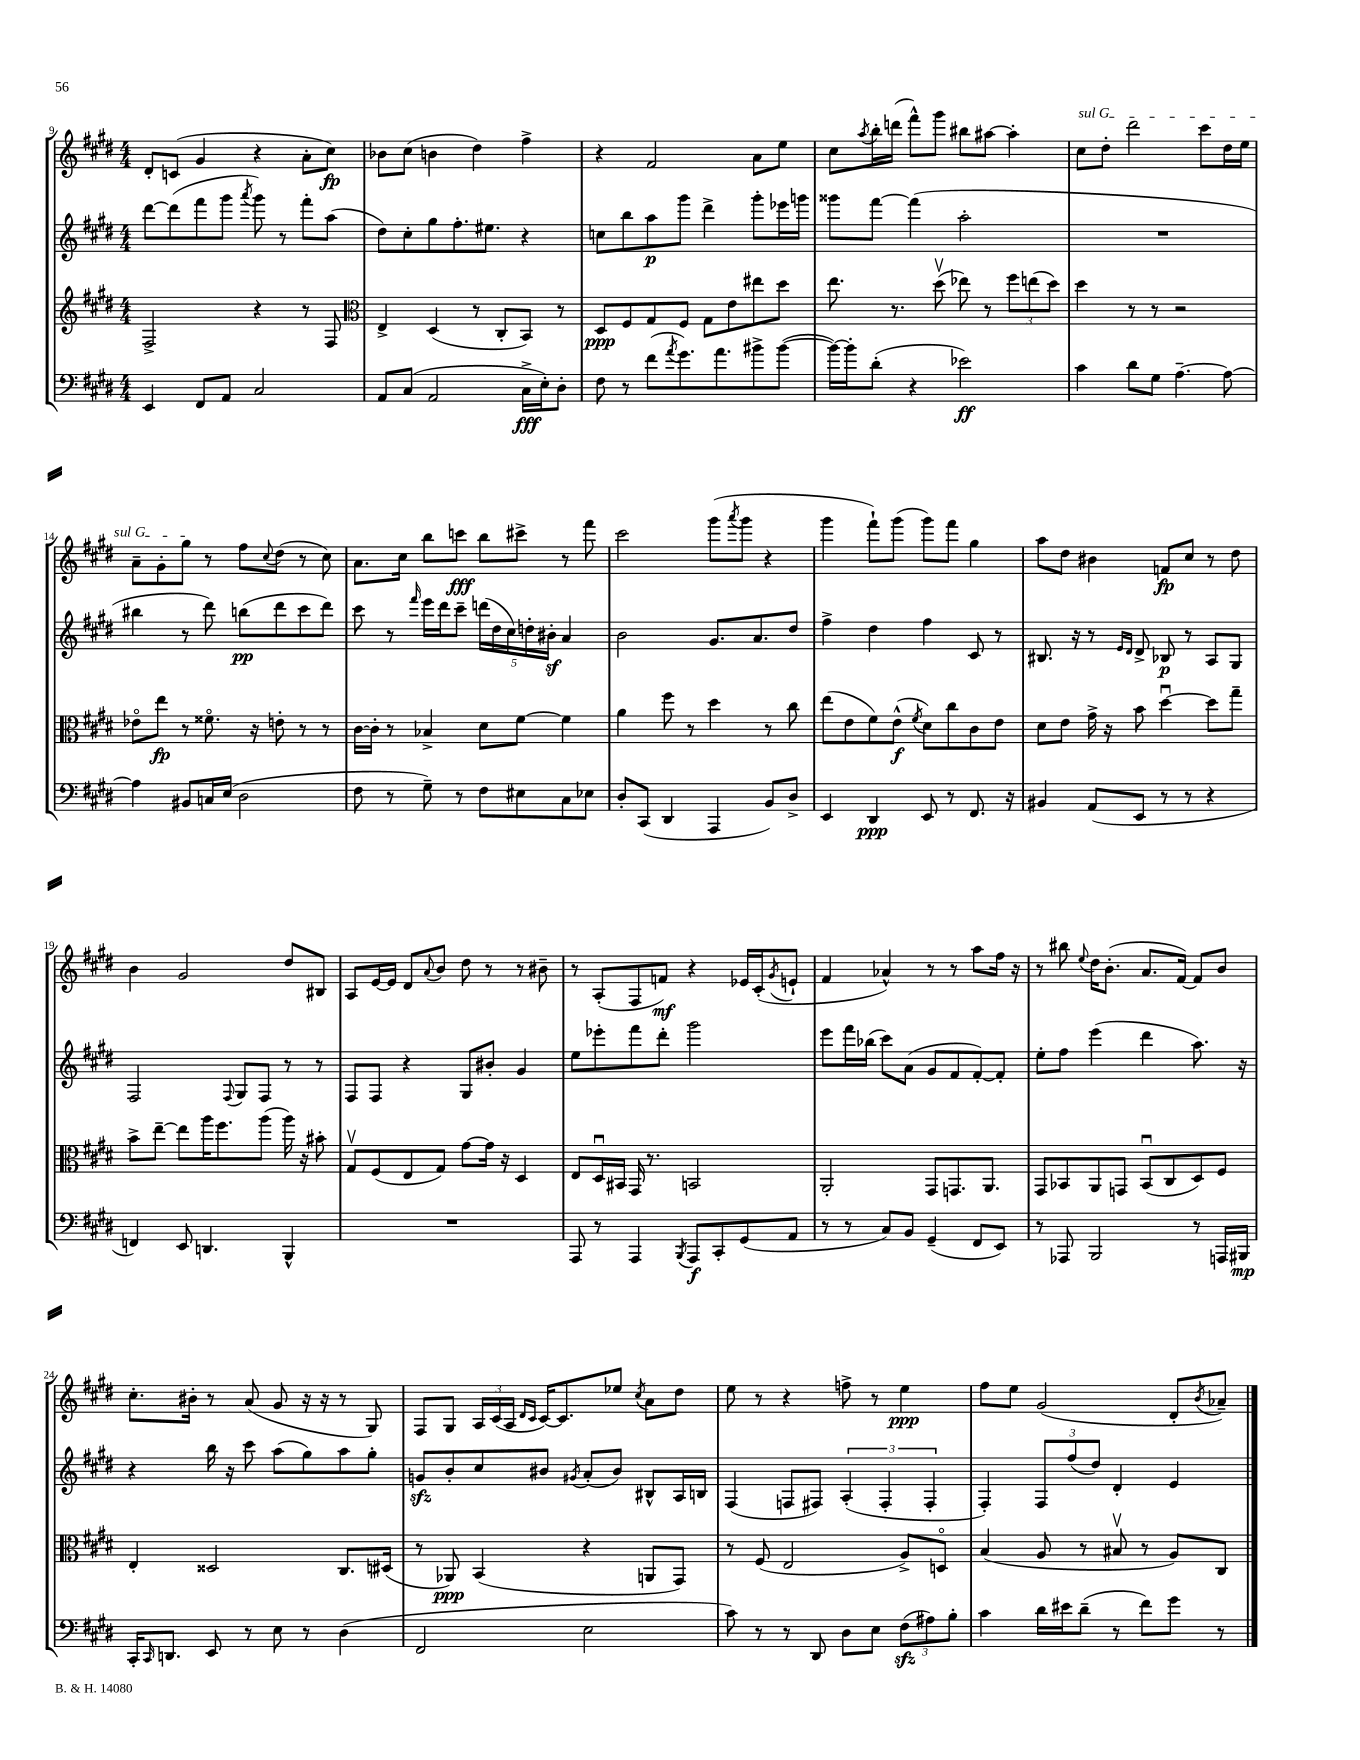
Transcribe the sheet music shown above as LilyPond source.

<<
\new StaffGroup <<
\new Staff = "s0" {
    \clef treble \key e \major \numericTimeSignature \time 4/4
    dis'8-. c'8( gis'4 r4 a'8-. cis''8\fp) |
    bes'8 cis''8( b'4 dis''4) fis''4-> |
    r4 fis'2 a'8 e''8 |
    cis''8 \acciaccatura { a''8 } b''16-. d'''16( fis'''8-^) gis'''8 bis''8 ais''8~ ais''4-. |
    \once \override TextSpanner.bound-details.left.text = \markup { \italic "sul G" } cis''8\startTextSpan dis''8-. dis'''2 cis'''8 dis''16 e''16 |
    a'8-- gis'8-. gis''8\stopTextSpan r8 fis''8 \appoggiatura { cis''8 } dis''8( r8 cis''8) |
    a'8. cis''16 b''8 c'''8\fff b''8 cis'''8-> r8 fis'''8 |
    cis'''2 gis'''8( \acciaccatura { a'''8 } gis'''8 r4 |
    gis'''4 fis'''8-!) gis'''8( gis'''8) fis'''8 gis''4 |
    a''8 dis''8 bis'4 f'8\fp cis''8 r8 dis''8 |
    b'4 gis'2 dis''8 bis8 |
    a8 e'16~ e'16 dis'8 \appoggiatura { a'8 } b'8 dis''8 r8 r8 bis'8-- |
    r8 a8-.( fis8 f'8\mf) r4 ees'16 cis'16-.( \acciaccatura { gis'8 } e'8-! |
    fis'4 aes'4-^) r8 r8 a''8 fis''16 r16 |
    r8 bis''8 \appoggiatura { e''8 } dis''16 b'8.-.( a'8. fis'16~) fis'8 b'8 |
    cis''8.-. bis'16-. r8 a'8( gis'8 r16 r16 r8 gis8) |
    fis8 gis8 \tuplet 3/2 { a16 cis'16( a16 } \grace { dis'16 cis'16 } cis'16~) cis'8. ees''8 \acciaccatura { cis''8 } a'8 dis''8 |
    e''8 r8 r4 f''8-> r8 e''4\ppp |
    fis''8 e''8 gis'2( dis'8-. \acciaccatura { b'8 } aes'8--) \bar "|." |
}
\new Staff = "s1" {
    \clef treble \key e \major \numericTimeSignature \time 4/4
    dis'''8~ dis'''8( fis'''8 gis'''8 \acciaccatura { a'''8 } gis'''8) r8 fis'''8-. a''8( |
    dis''8) cis''8-. gis''8 fis''8.-. eis''8. r4 |
    c''8 b''8 a''8\p gis'''8 dis'''4-> gis'''8-. ees'''16 g'''16 |
    gisis'''8 fis'''8~ fis'''4( a''2-. |
    R1 |
    bis''4 r8 dis'''8) b''8\pp( dis'''8 cis'''8 dis'''8) |
    cis'''8 r8 \grace { fis'''16 } e'''16 dis'''16 cis'''8-- \tuplet 5/4 { d'''16( dis''16 cis''16) d''16-. bis'16-.\sf } a'4 |
    b'2 gis'8. a'8. dis''8 |
    fis''4-> dis''4 fis''4 cis'8 r8 |
    bis8. r16 r8 \grace { e'16 dis'16 } dis'8-> bes8\p r8 a8 gis8 |
    fis2 \appoggiatura { fis8 } gis8 fis8 r8 r8 |
    fis8 fis8 r4 gis8 bis'8-. gis'4 |
    e''8 ees'''8-. fis'''8 dis'''8-. gis'''2 |
    e'''8 fis'''16 bes''16( cis'''8) a'8( gis'8 fis'8 fis'8~-.) fis'8-. |
    e''8-. fis''8 e'''4( dis'''4 a''8.) r16 |
    r4 b''16 r16 cis'''8 a''8( gis''8) a''8 gis''8-. |
    g'8\sfz b'8-. cis''8 bis'8 \acciaccatura { gis'8 } a'8-.( bis'8) bis8-^ a16 b16 |
    fis4( f8 fis8) \tuplet 3/2 { a4-.( fis4-. fis4-. } |
    fis4-.) \tuplet 3/2 { fis8 fis''8( dis''8) } dis'4-. e'4 \bar "|." |
}
\new Staff = "s2" {
    \clef treble \key e \major \numericTimeSignature \time 4/4
    fis2-> r4 r8 fis8 |
    \clef alto e4-> dis4( r8 cis8-. b,8) r8 |
    dis8\ppp fis8 gis8 fis8 gis8 e'8 eis''8 dis''8 |
    e''8. r8. dis''8\upbow( ees''8) r8 \tuplet 3/2 { fis''8 e''8( dis''8) } |
    dis''4 r8 r8 r2 |
    ees'8\flageolet e''8\fp r8 fisis'8.\flageolet r16 e'8-. r8 r8 |
    cis'16~ cis'16-. r8 bes4-> dis'8 fis'8~ fis'4 |
    a'4 fis''8 r8 dis''4 r8 cis''8 |
    e''8( e'8 fis'8) e'8-^\f( \acciaccatura { fis'8 } dis'8) cis''8 cis'8 e'8 |
    dis'8 e'8 gis'16-> r16 b'8 dis''4~\downbow dis''8 gis''8-- |
    b'8-> e''8~-- e''8 a''16 fis''8. a''8( a''16) r16 bis'8-. |
    gis8\upbow fis8( e8 gis8) gis'8~ gis'16 r16 dis4 |
    e8 dis16\downbow bis,16 gis,16 r8. b,2 |
    a,2-. gis,8 g,8. a,8. |
    gis,8 bes,8 a,8 g,8 bes,8\downbow( cis8 dis8) fis8 |
    e4-. disis2 cis8. dis16( |
    r8 aes,8\ppp) b,4( r4 a,8 gis,8) |
    r8 fis8( e2 a8->) d8\flageolet |
    b4( a8 r8 bis8\upbow r8 a8) cis8 \bar "|." |
}
\new Staff = "s3" {
    \clef bass \key e \major \numericTimeSignature \time 4/4
    e,4 fis,8 a,8 cis2 |
    a,8 cis8( a,2 cis16->\fff e16-.) dis8-. |
    fis8 r8 fis'8( \acciaccatura { a'8 } gis'8.) a'8. bis'8-> bis'8~( |
    bis'16~) bis'16-. dis'8-.( r4 ees'2\ff) |
    cis'4 dis'8 gis8 a4.~-- a8~ |
    a4 bis,8 c16 e16( dis2 |
    fis8 r8 gis8--) r8 fis8 eis8 cis8 ees8 |
    dis8-. cis,8( dis,4 a,,4 b,8) dis8-> |
    e,4 dis,4\ppp e,8 r8 fis,8. r16 |
    bis,4 a,8( e,8 r8 r8 r4 |
    f,4) e,8 d,4. b,,4-^ |
    R1 |
    a,,8 r8 a,,4 \acciaccatura { b,,8 } a,,8\f cis,8-. gis,8( a,8 |
    r8 r8 cis8) b,8 gis,4--( fis,8 e,8) |
    r8 aes,,8 b,,2 r8 a,,16 bis,,16\mp |
    cis,16-. \grace { cis,16 } d,8. e,8 r8 e8 r8 dis4( |
    fis,2 e2 |
    cis'8) r8 r8 dis,8 dis8 e8 \tuplet 3/2 { fis8\sfz( ais8) b8-. } |
    cis'4 dis'16 eis'16 dis'8--( r8 fis'8) gis'8 r8 \bar "|." |
}
>>
>>
\layout { \context { \Score currentBarNumber = #9 } }
